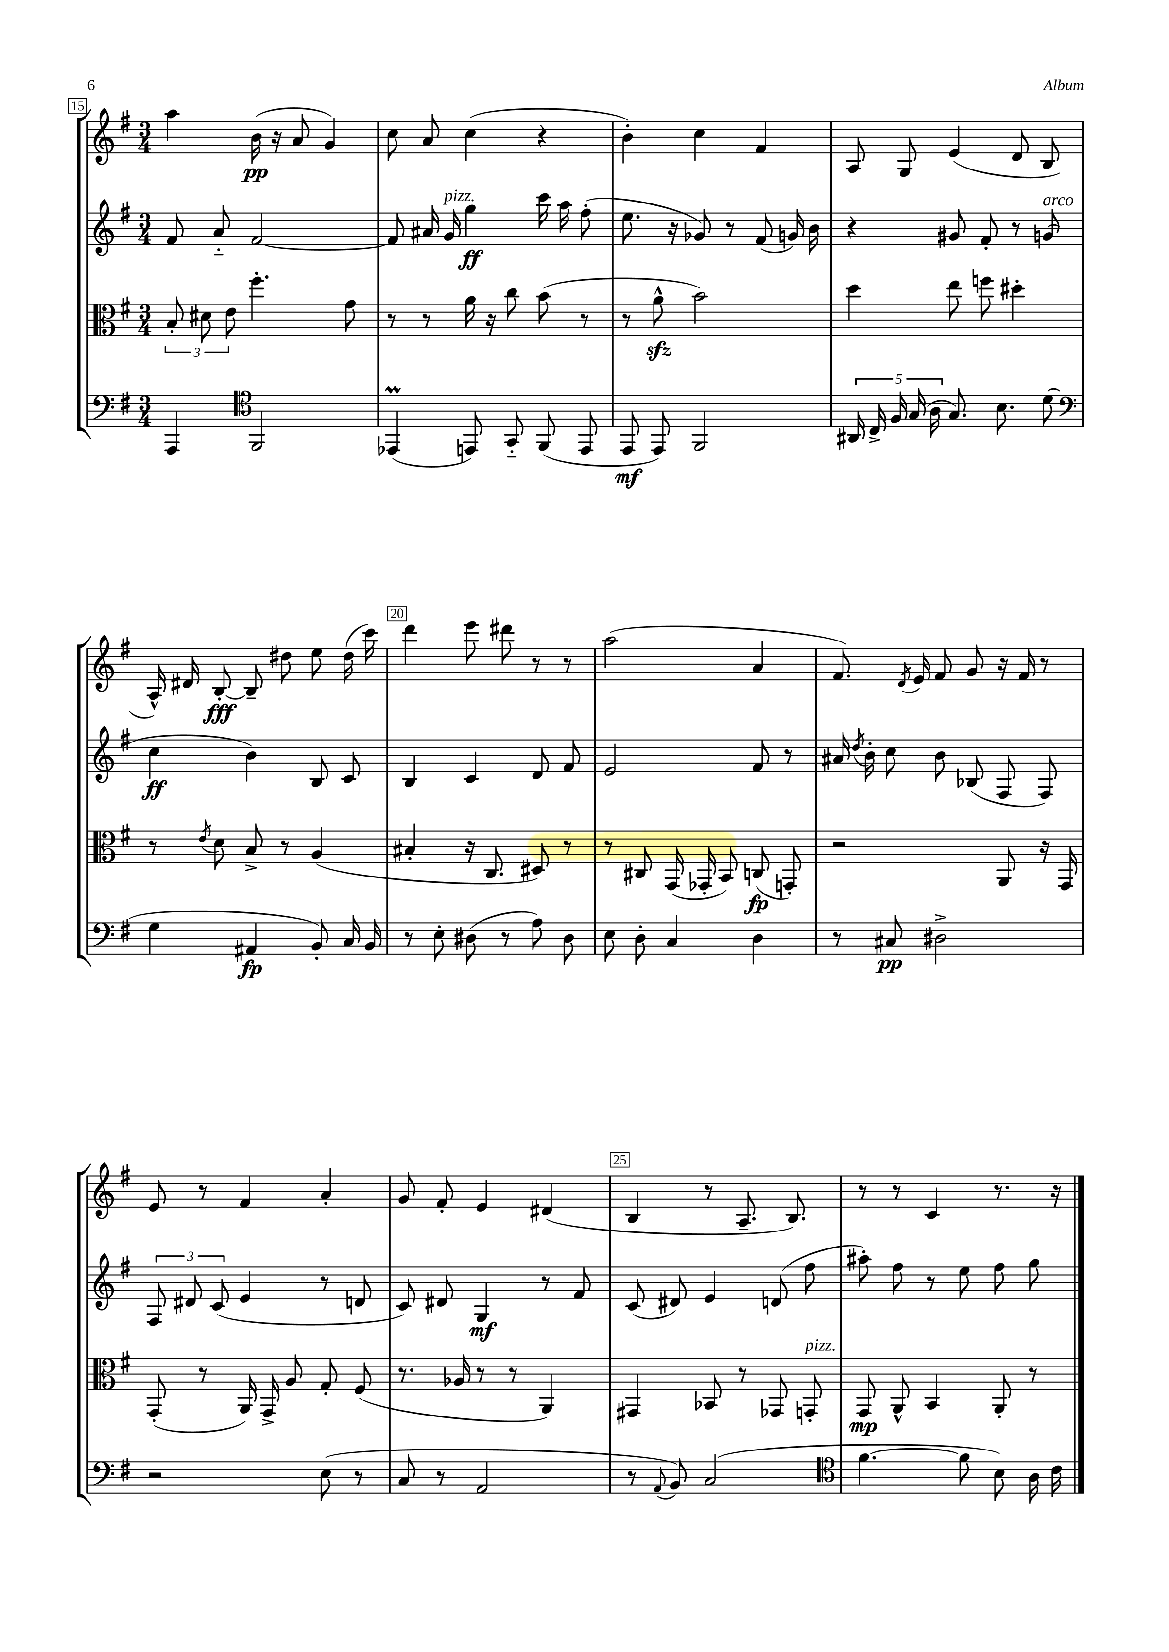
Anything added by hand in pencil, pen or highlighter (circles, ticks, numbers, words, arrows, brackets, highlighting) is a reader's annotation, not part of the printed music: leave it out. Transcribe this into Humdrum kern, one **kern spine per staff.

**kern	**kern	**kern	**kern
*staff4	*staff3	*staff2	*staff1
*clefF4	*clefC3	*clefG2	*clefG2
*k[f#]	*k[f#]	*k[f#]	*k[f#]
*M3/4	*M3/4	*M3/4	*M3/4
4AAA	12B'	8f#	4aa
.	12d#	.	.
.	.	8a'~	.
.	12e	.	.
*clefC4	*	*	*
2FF#	4.ff#'	[2f#	(16b
.	.	.	16r
.	.	.	8a
.	.	.	4g)
.	8g	.	.
=	=	=	=
(4EE-	8r	8f#]	8cc
.	8r	16a#	8a
.	.	16g	.
8EE)	16a	4gg	(4cc
.	16r	.	.
8GG'~	8cc	.	.
(8FF#	(8b	16ccc	4r
.	.	16aa	.
8EE	8r	(8ff#'	.
=	=	=	=
8EE	8r	8.ee	4b')
8EE)	8a^^	.	.
.	.	16r	.
2FF#	2b)	8g-)	4cc
.	.	8r	.
.	.	(8f#	4f#
.	.	16g)	.
.	.	16b	.
=	=	=	=
20AA#	4dd	4r	8A
20C^	.	.	.
20F#	.	.	.
.	.	.	8G
(20G	.	.	.
20A	.	.	.
8.G)	8ee	8g#	(4e
.	8ff	8f#'	.
8.B	.	.	.
.	4dd#'	8r	8d
(8d	.	(8g	8B
=	=	=	=
*clefF4	*	*	*
4G	8r	4cc	16A^^)
.	.	.	16d#
.	8qe	.	.
.	8d	.	[8B'
4AA#	8B^	4b)	8B~]
.	8r	.	8dd#
8BB')	(4A	8B	8ee
16C	.	8c	(16dd#
16BB	.	.	16ccc)
=	=	=	=
8r	4B#'	4B	4ddd
8E'	.	.	.
(8D#	16r	4c	8eee
.	8.C	.	.
8r	.	.	8ddd#
8A)	8D#)	8d	8r
8D#	8r	8f#	8r
=	=	=	=
8E	8r	2e	(2aa
8D'	8C#	.	.
4C	(16GG	.	.
.	16GG-'	.	.
.	8BB)	.	.
4D	(8C	8f#	4a
.	8GG')	8r	.
=	=	=	=
8r	2r	16a#	8.f#)
.	.	8qdd	.
.	.	16b'	.
8C#	.	8cc	.
.	.	.	8qd
.	.	.	16e
2D#^	.	8b	8f#
.	.	(8B-	8g
.	8AA	8F#	16r
.	.	.	16f#
.	16r	8F#)	8r
.	16GG	.	.
=	=	=	=
2r	(8GG'	12F#	8e
.	.	12d#	.
.	8r	.	8r
.	.	(12c	.
.	16AA)	4e	4f#
.	16GG^	.	.
.	8A	.	.
(8E	8G'	8r	4a'
8r	(8F#	8d	.
=	=	=	=
8C	8.r	8c)	8g
8r	.	8d#	8f#'
.	16A-	.	.
2AA	8r	4G	4e
.	8r	.	.
.	4AA)	8r	(4d#
.	.	8f#	.
=	=	=	=
8r	4GG#	(8c	4B
8qqAA	.	.	.
8BB)	.	8d#)	.
(2C	8BB-	4e	8r
.	8r	.	8.A~
.	8GG-	(8d	.
.	.	.	8.B)
.	8GG'	8ff#	.
=	=	=	=
*clefC4	*	*	*
[4.f#	8GG	8aa#')	8r
.	8AA^^	8ff#	8r
.	4BB	8r	4c
8f#]	.	8ee	.
8B)	8AA'	8ff#	8.r
16A	8r	8gg	.
16c	.	.	16r
==	==	==	==
*-	*-	*-	*-
